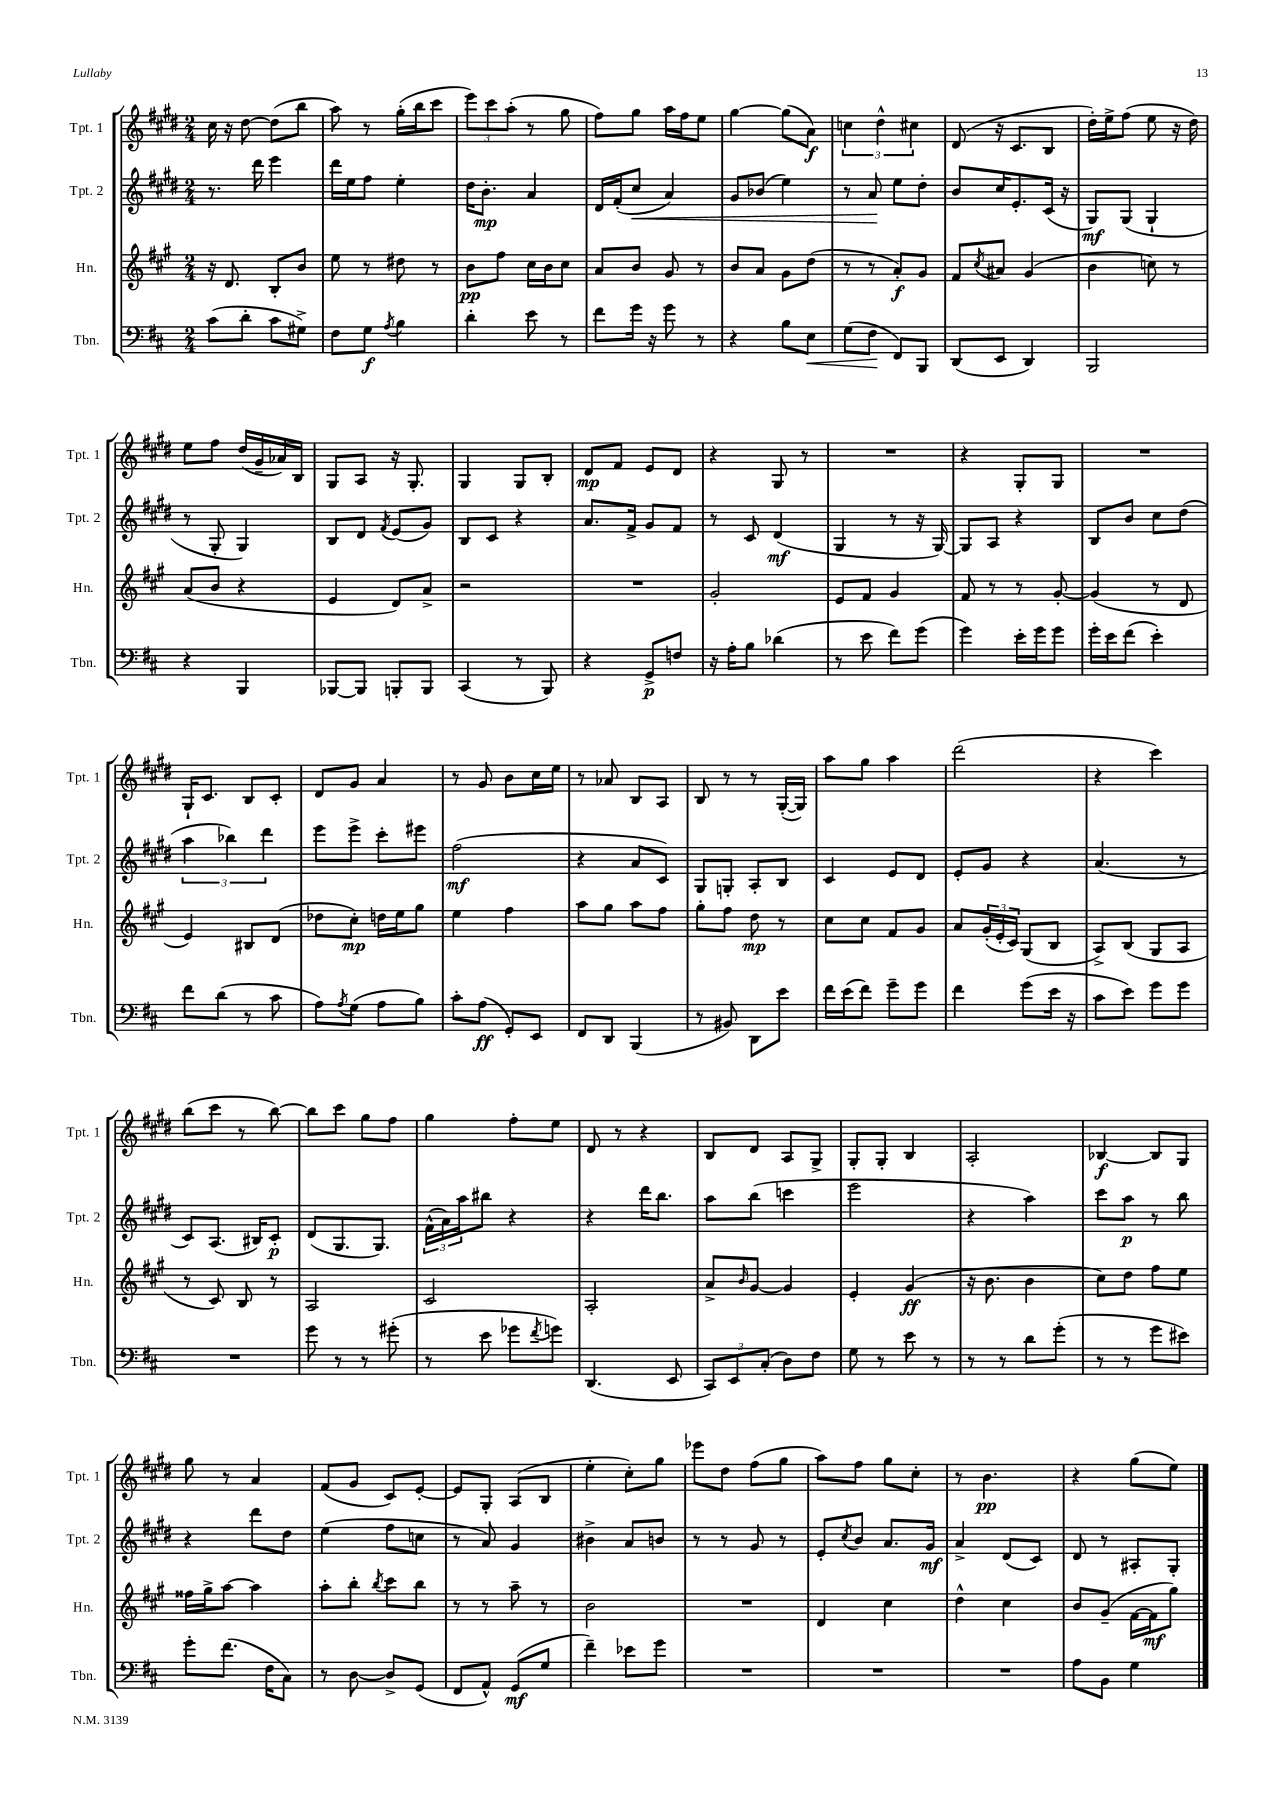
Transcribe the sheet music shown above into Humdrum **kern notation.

**kern	**kern	**kern	**kern
*staff4	*staff3	*staff2	*staff1
*clefF4	*clefG2	*clefG2	*clefG2
*k[f#c#]	*k[f#c#g#]	*k[f#c#g#d#]	*k[f#c#g#d#]
*M2/4	*M2/4	*M2/4	*M2/4
(8c#\L	16r	8.r	16cc#\
.	8.d/	.	16r
8d'\J	.	.	[8dd#\
.	.	16ddd#\	.
8c#\L	8B'/L	4eee\	(8dd#\]L
8G#^\J)	8b/J	.	8bb\J
=	=	=	=
8F#\L	8ee\	16ddd#\LL	8aa\)
.	.	16ee\J	.
8G\J	8r	8ff#\J	8r
8qA/	.	.	.
4B\	8dd#\	4ee'\	(16gg#'\LL
.	.	.	16bb\J
.	8r	.	8ccc#\J
=	=	=	=
4d'\	8b\L	16dd#\LK	12eee\L)
.	.	8.b'\J	.
.	.	.	12ccc#\
.	8ff#\J	.	.
.	.	.	(12aa'\J
8e\	16cc#\LL	4a/	8r
.	16b\J	.	.
8r	8cc#\J	.	8gg#\
=	=	=	=
8f#\L	8a/L	16d#/LL	8ff#\L)
.	.	(16f#'/J	.
16g\Jk	8b/J	8cc#/J	8gg#\J
16r	.	.	.
8g\	8g#/	4a/)	16aa\LL
.	.	.	16ff#\J
8r	8r	.	8ee\J
=	=	=	=
4r	8b/L	8g#/L	[4gg#\
.	8a/J	(8b-/J	.
8B\L	8g#\L	4ee\)	(8gg#\]L
8E\J	(8dd\J	.	8a\J)
=	=	=	=
(8G\L	8r	8r	6cc\
8F#\J	8r	8a/	.
.	.	.	6dd#^^\
8FF#/L)	8a'/L)	8ee\L	.
.	.	.	6cc#\
8BBB/J	8g#/J	8dd#'\J	.
=	=	=	=
(8DD/L	8f#/L	8b/L	(8d#/
.	8qcc#/	.	.
8EE/J	8a#/J	16cc#/K	16r
.	.	8.e'/	8.c#/L
4DD/)	(4g#/	.	.
.	.	(16c#/Jk	8B/J
.	.	16r	.
=	=	=	=
2BBB/	4b\	8G#/L)	16dd#'\LL)
.	.	.	16ee^\J
.	.	(8G#/J	(8ff#\J
.	8cc\)	4G#`/	8ee\
.	8r	.	16r
.	.	.	16dd#\)
=	=	=	=
4r	(8a/L	8r	8ee\L
.	8b/J	8G#'/	8ff#\J
4BBB/	4r	4G#/)	(16dd#/LL
.	.	.	16g#~/
.	.	.	16a-/)
.	.	.	16B/JJ
=	=	=	=
[8BBB-/L	4e/	8B/L	8G#/L
8BBB-/]J	.	8d#/J	8A/J
.	.	8qf#/	.
8BBB'/L	8d/L)	(8e/L	16r
.	.	.	8.G#'/
8BBB/J	8a^/J	8g#/J)	.
=	=	=	=
(4CC#/	2r	8B/L	4G#/
.	.	8c#/J	.
8r	.	4r	8G#/L
8BBB/)	.	.	8B'/J
=	=	=	=
4r	2r	8.a/L	8d#/L
.	.	.	8f#/J
.	.	16f#^/Jk	.
8GG^/L	.	8g#/L	8e/L
8F/J	.	8f#/J	8d#/J
=	=	=	=
16r	2g#'/	8r	4r
16A'\LK	.	.	.
8B\J	.	8c#/	.
(4d-\	.	(4d#/	8G#/
.	.	.	8r
=	=	=	=
8r	8e/L	4G#/	2r
8e\	8f#/J	.	.
8f#\L)	4g#/	8r	.
(8g\J	.	16r	.
.	.	[16G#/)	.
=	=	=	=
4g\)	8f#/	8G#/]L	4r
.	8r	8A/J	.
16e'\LL	8r	4r	8G#'/L
16g\J	.	.	.
8g\J	[8g#'/	.	8G#/J
=	=	=	=
16g'\LL	(4g#/]	8B/L	2r
16e\J	.	.	.
(8f#\J	.	8b/J	.
4e'\)	8r	8cc#\L	.
.	8d/	(8dd#\J	.
=	=	=	=
8f#\L	4e/)	6aa\	16G#`/LK
.	.	.	8.c#/J
(8d\J	.	.	.
.	.	6bb-\)	.
8r	8B#/L	.	8B/L
.	.	6ddd#\	.
8c#\	(8d/J	.	8c#'/J
=	=	=	=
8A\L)	8dd-\L	8eee\L	8d#/L
8qA/	.	.	.
(8G\J	8cc#'\J)	8eee^\J	8g#/J
8A\L	16dd\LL	8ccc#'\L	4a/
.	16ee\J	.	.
8B\J)	8gg#\J	8eee#\J	.
=	=	=	=
8c#'\L	4ee\	(2ff#\	8r
(8A\J	.	.	8g#/
8GG'/L)	4ff#\	.	8b\L
8EE/J	.	.	16cc#\L
.	.	.	16ee\JJ
=	=	=	=
8FF#/L	8aa\L	4r	8r
8DD/J	8gg#\J	.	8a-/
(4BBB/	8aa\L	8a/L	8B/L
.	8ff#\J	8c#/J)	8A/J
=	=	=	=
8r	8gg#'\L	8G#/L	8B/
8BB#/)	8ff#\J	8G'/J	8r
8DD\L	8dd\	8A'/L	8r
8e\J	8r	8B/J	([16G#'/LL
.	.	.	16G#/]JJ)
=	=	=	=
16f#\LL	8cc#\L	4c#/	8aa\L
(16e\J	.	.	.
8f#\J)	8cc#\J	.	8gg#\J
8g~\L	8f#/L	8e/L	4aa\
8g\J	8g#/J	8d#/J	.
=	=	=	=
4f#\	8a/L	8e'/L	(2ddd#\
.	(24g#'/L	8g#/J	.
.	24e'/	.	.
.	24c#/JJ)	.	.
(8g\L	(8G#/L	4r	.
16e\Jk	8B/J	.	.
16r	.	.	.
=	=	=	=
8c#\L	8A^/L)	(4.a/	4r
8e\J)	(8B/J	.	.
8g\L	8G#/L	.	4ccc#\)
8g\J	8A/J	8r	.
=	=	=	=
2r	8r	8c#/L)	(8bb\L
.	8c#/)	(8.A/J	8ccc#\J
.	8B/	.	8r
.	.	16B#/LK)	.
.	8r	8c#'/J	[8bb\)
=	=	=	=
8g\	2A/	(8d#/L	8bb\]L
8r	.	8.G#/	8ccc#\J
8r	.	.	8gg#\L
.	.	8.G#/J)	.
(8g#'\	.	.	8ff#\J
=	=	=	=
8r	2c#/	(24f#^^\LL	4gg#\
.	.	24a\)	.
.	.	24aa\J	.
8e\	.	8bb#\J	.
8g-\L	.	4r	8ff#'\L
8qf#/	.	.	.
8g\J)	.	.	8ee\J
=	=	=	=
(4.DD/	2A'/	4r	8d#/
.	.	.	8r
.	.	16ddd#\LK	4r
.	.	8.bb\J	.
8EE/	.	.	.
=	=	=	=
12CC#/L)	8a^/L	8aa\L	8B/L
12EE/	.	.	.
.	16qqb/	.	.
.	[8g#/J	(8bb\J	8d#/J
(12C#'/J	.	.	.
8D\L)	4g#/]	4ccc\	8A/L
8F#\J	.	.	8G#^/J
=	=	=	=
8G\	4e'/	2eee\	8G#'/L
8r	.	.	8G#'/J
8e\	(4g#/	.	4B/
8r	.	.	.
=	=	=	=
8r	16r	4r	2A'/
.	8.b\	.	.
8r	.	.	.
8d\L	4b\	4aa\)	.
(8g'\J	.	.	.
=	=	=	=
8r	8cc#\L)	8ccc#\L	[4B-/
8r	8dd\J	8aa\J	.
8g\L	8ff#\L	8r	8B-/]L
8e#\J)	8ee\J	8bb\	8G#/J
=	=	=	=
8g'\L	16ff##\LL	4r	8gg#\
.	16gg#^\J	.	.
(8.f#\J	[8aa\J	.	8r
.	4aa\]	8ddd#\L	4a/
16F#\LK	.	.	.
8C#\J)	.	8dd#\J	.
=	=	=	=
8r	8aa'\L	(4ee\	(8f#/L
[8D\	8bb'\J	.	8g#/J
.	8qbb/	.	.
8D^/]L	8ccc#\L	8ff#\L	8c#/L)
(8GG/J	8bb\J	8cc\J	[8e'/J
=	=	=	=
8FF#/L	8r	8r	8e/]L
8AA^^/J)	8r	8a/)	8G#'/J
(8GG/L	8aa~\	4g#/	(8A/L
8G/J	8r	.	8B/J
=	=	=	=
4f#~\)	2b\	4b#^\	4ee'\
8e-\L	.	8a/L	8cc#'\L)
8g\J	.	8b/J	8gg#\J
=	=	=	=
2r	2r	8r	8eee-\L
.	.	8r	8dd#\J
.	.	8g#/	(8ff#\L
.	.	8r	8gg#\J
=	=	=	=
2r	4d/	8e'/L	8aa\L)
.	.	8qcc#/	.
.	.	8b/J	8ff#\J
.	4cc#\	8.a/L	8gg#\L
.	.	.	8cc#'\J
.	.	16g#/Jk	.
=	=	=	=
2r	4dd^^\	4a^/	8r
.	.	.	4.b\
.	4cc#\	(8d#/L	.
.	.	8c#/J)	.
=	=	=	=
8A\L	8b/L	8d#/	4r
8BB\J	(8g#~/J	8r	.
4G\	[16f#\LL	8A#'/L	(8gg#\L
.	16f#\]J	.	.
.	8gg#\J)	8G#'/J	8ee\J)
==	==	==	==
*-	*-	*-	*-
